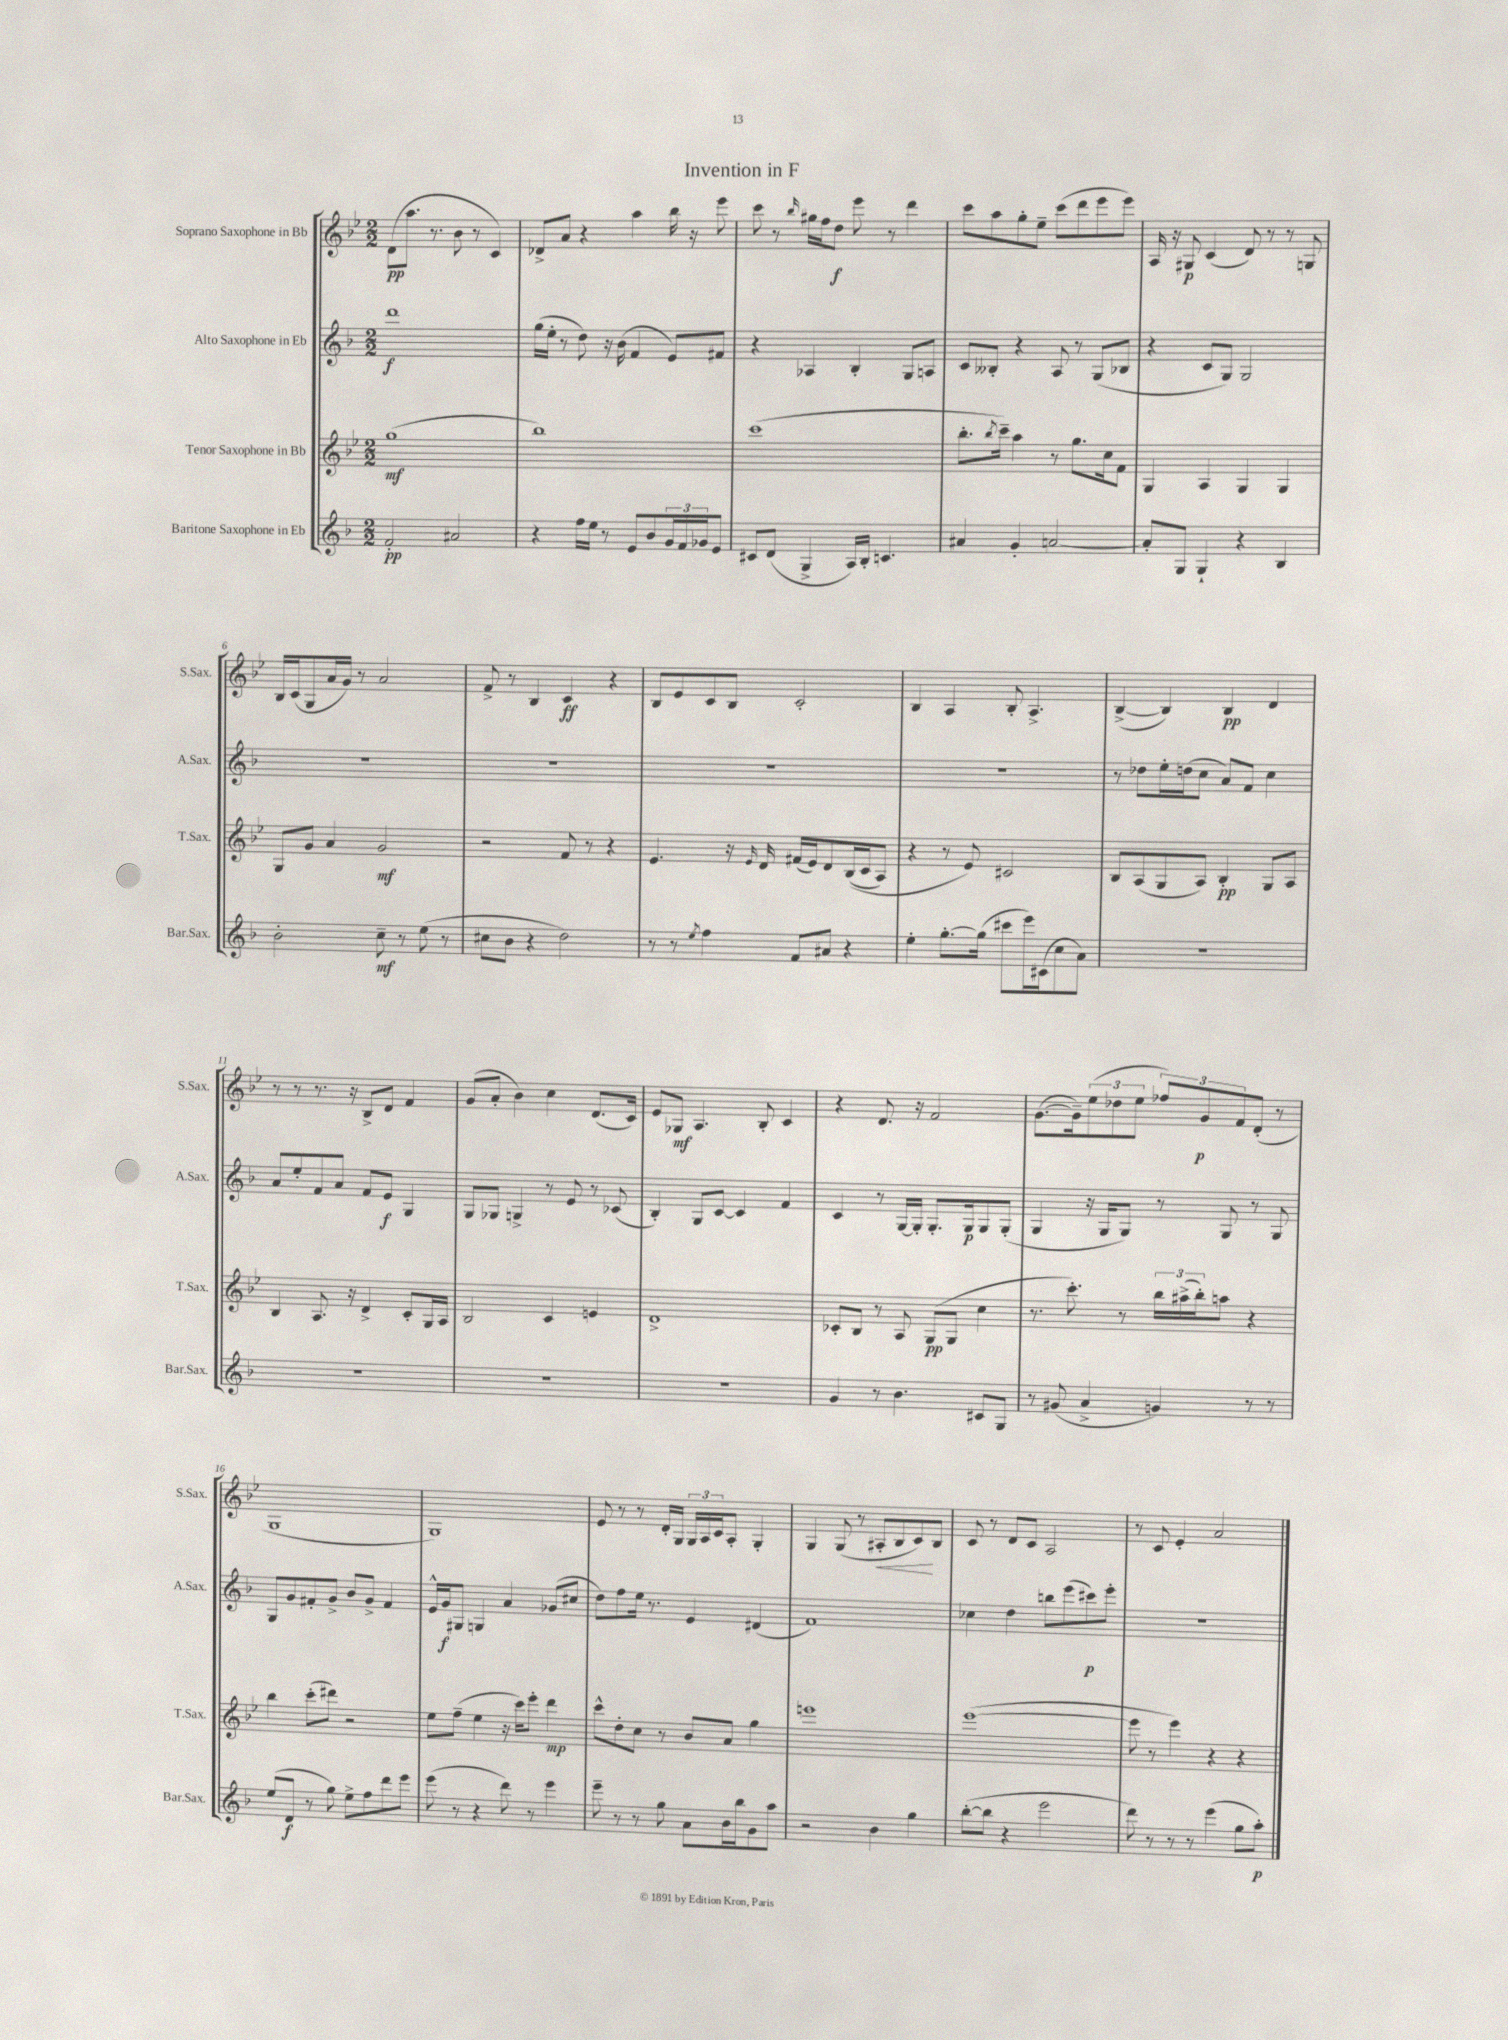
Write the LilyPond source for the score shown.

\header { title = "Invention in F" }
<<
\new StaffGroup <<
\new Staff = "s0" \with { instrumentName = "Soprano Saxophone in Bb" shortInstrumentName = "S.Sax." } {
    \clef treble \key bes \major \numericTimeSignature \time 2/2
    d'8\pp( a''8. r8. bes'8 r8 c'4) |
    des'8-> a'8 r4 a''4 bes''16 r16 ees'''8 |
    c'''8 r8 \grace { bes''16 } gis''16 f''16 d''8\f ees'''8 r8 d'''4 |
    c'''8 a''8 g''8-. ees''8-- c'''8( d'''8 ees'''8 ees'''8) |
    a16 r16 gis8\p c'4( d'8) r8 r8 g8 |
    bes16 c'16( g8 a'16 g'16) r8 a'2 |
    f'8-> r8 bes4 c'4\ff r4 |
    bes8 ees'8 c'8 bes8 c'2-. |
    bes4 a4 bes8-. a4.-> |
    bes4~->( bes4) bes4\pp d'4 |
    r8 r8 r8. r16 bes8-> d'8 f'4 |
    g'8( a'8-. bes'4) c''4 d'8.( c'16) |
    ees'8 ges8\mf a4. bes8-. c'4 |
    r4 d'8. r16 f'2 |
    g'8.~( g'16--) \tuplet 3/2 { ees''8( des''8 ees''8 } \tuplet 3/2 { fes''8) g'8\p f'8 } d'8-.( r8 |
    g1 |
    g1) |
    ees'8 r8 r8 d'16-. g16 \tuplet 3/2 { g16 a16 c'16 } a8-. g4-. |
    g4 g8( r8 ais8-.\< bes8 c'8\!) bes8 |
    c'8 r8 d'8 c'8 a2 |
    r8 c'8 ees'4-. a'2 \bar "|." |
}
\new Staff = "s1" \with { instrumentName = "Alto Saxophone in Eb" shortInstrumentName = "A.Sax." } {
    \clef treble \key f \major \numericTimeSignature \time 2/2
    d'''1\f |
    g''16( e''16-. r8 d''8) r16 bes'16( f'4 e'8) fis'8 |
    r4 aes4 bes4-. g8 a8 |
    c'8 beses8-. r4 a8 r8 g8( bes8 |
    r4 c'8 g8) g2 |
    R1 |
    R1 |
    R1 |
    R1 |
    r8 des''8 e''16-. d''16( c''8 a'8) f'8 c''4 |
    a'8 e''8-. f'8 a'8 f'8 e'8\f g4 |
    g8 ges8 g4-> r8 e'8 r8 ces'8( |
    bes4-.) g8 c'8~ c'4 f'4 |
    c'4 r8 g16~ g16-. g8.-. g16\p g8 g8-.( |
    g4 r16 g16 g8) r8 g8 r8 g8 |
    g8 g'8 fis'8-. g'8-> bes'8 g'8-> fis'4 |
    e'16-^ g'16\f gis8 g4 a'4 ges'8( cis''8 |
    d''8) f''8 e''16 r8. e'4 dis'4( |
    f'1) |
    ces''4 d''4 b''8 e'''8( cis'''8\p) e'''8-. |
    R1 \bar "|." |
}
\new Staff = "s2" \with { instrumentName = "Tenor Saxophone in Bb" shortInstrumentName = "T.Sax." } {
    \clef treble \key bes \major \numericTimeSignature \time 2/2
    g''1\mf( |
    bes''1) |
    c'''1( |
    bes''8.-. \acciaccatura { bes''8 } c'''16--) a''4 r8 g''8. c''16 f'8 |
    g4 a4 g4 g4 |
    g8 g'8 a'4 g'2\mf |
    r2 f'8 r8 r4 |
    ees'4. r16 \grace { ees'16 } d'16 fis'16( ees'16) d'8 bes16(\( c'16 a8) |
    r4 r8 ees'8\) cis'2 |
    bes8 a8( g8 a8) bes4-.\pp g8 a8 |
    bes4 a8. r16 d'4-> c'8-. g16 a16 |
    bes2 c'4 e'4 |
    d'1-> |
    ces'8-. bes8 r8 a8 g8\pp( g8 c''4 |
    r8. c'''8.-.) r8 \tuplet 3/2 { bes''16 ais''16->( bes''16-.) } a''8 r4 |
    bes''4 c'''8-.( dis'''8) r2 |
    ees''8 f''8--( ees''4 r16 c'''16) ees'''8-. d'''4\mp |
    c'''8-^ d''8-. c''8 r8 bes'8 a'8 g''4 |
    e'''1 |
    ees'''1~( |
    ees'''8 r8 ees'''4) r4 r4 \bar "|." |
}
\new Staff = "s3" \with { instrumentName = "Baritone Saxophone in Eb" shortInstrumentName = "Bar.Sax." } {
    \clef treble \key f \major \numericTimeSignature \time 2/2
    f'2-.\pp ais'2 |
    r4 f''16 e''16 r8 e'8 bes'8 \tuplet 3/2 { g'16 f'16 ges'16 } e'8 |
    cis'8 d'8( g4-> a16) bes16-. c'4. |
    ais'4 g'4-. a'2~ |
    a'8-. g8 g4-! r4 bes4 |
    bes'2-. c''8--\mf r8 e''8( r8 |
    cis''8 bes'8 r4 d''2) |
    r8 r8 \acciaccatura { e''8 } f''4 f'8 ais'8 r4 |
    e''4-. g''8.~-. g''16( cis'''8 e'''16) cis'16( c''8 a'8) |
    R1 |
    R1 |
    R1 |
    R1 |
    g'4 r8 bes'4. cis'8 g8 |
    r8 gis'8( a'4-> g'4) r8 r8 |
    e''8( d'8\f r8 g''8) e''8-> f''8 d'''8 e'''8 |
    e'''8( r8 r4 d'''8) r8 e'''4 |
    e'''8-- r8 r8 g''8 a'8 bes'16 bes''16 g'8 a''8 |
    r2 bes'4 g''4 |
    bes''8~-.( bes''8 r4 e'''2 |
    d'''8) r8 r8 r8 e'''4( g''8 a''8-.\p) \bar "|." |
}
>>
>>
